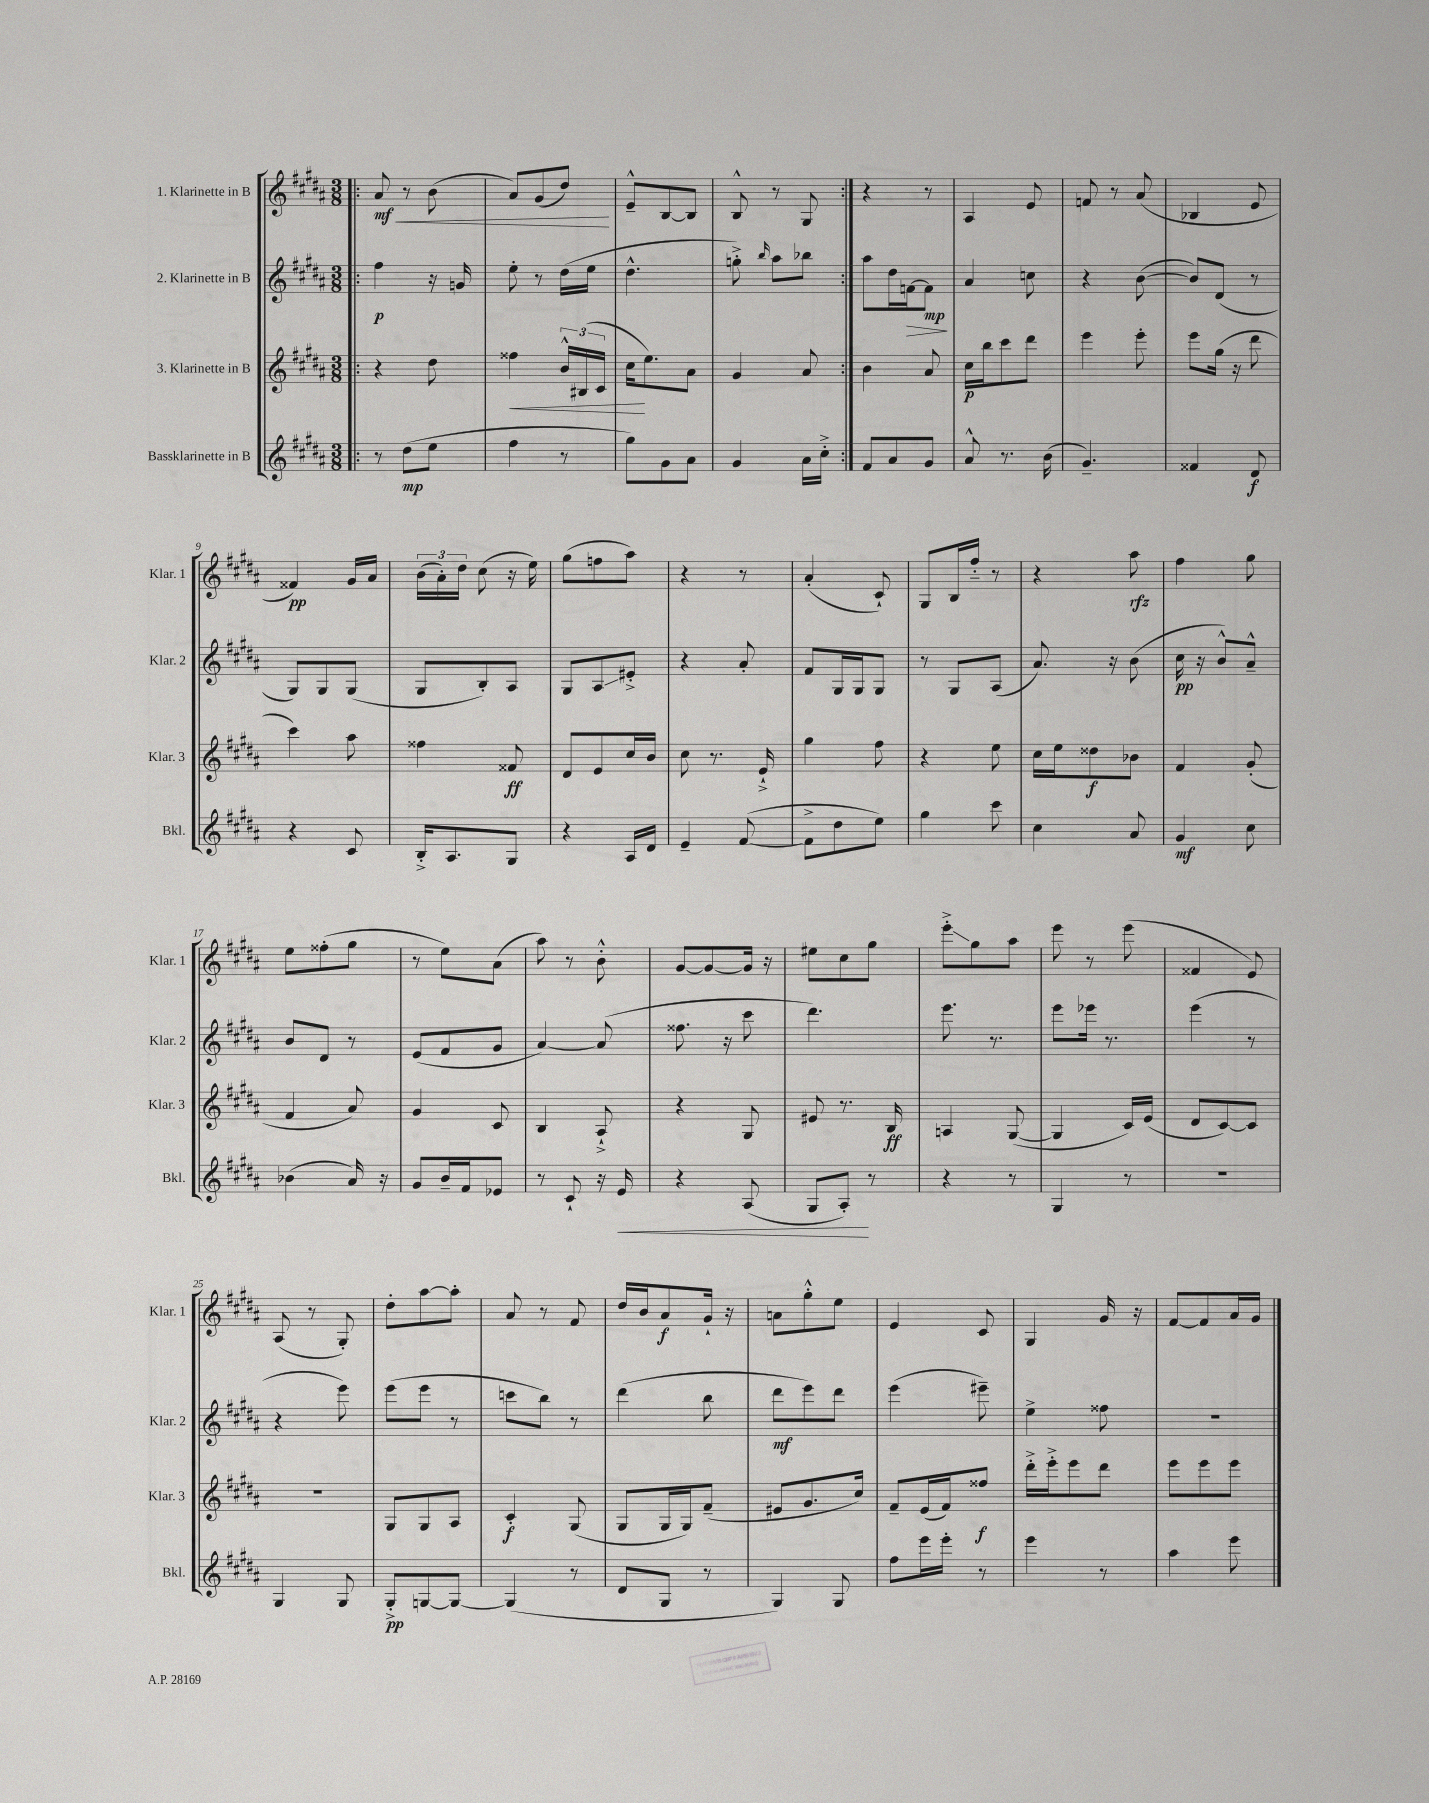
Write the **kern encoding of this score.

**kern	**kern	**kern	**kern
*staff4	*staff3	*staff2	*staff1
*clefG2	*clefG2	*clefG2	*clefG2
*k[f#c#g#d#a#]	*k[f#c#g#d#a#]	*k[f#c#g#d#a#]	*k[f#c#g#d#a#]
*M3/8	*M3/8	*M3/8	*M3/8
=!|:	=!|:	=!|:	=!|:
8r	4r	4ff#	8a#
(8dd#	.	.	8r
8ee	8dd#	16r	(8b
.	.	16g	.
=	=	=	=
4ff#	4ff##	8ee'	8a#)
.	.	8r	(8g#
8r	24b^^	(16dd#	8dd#)
.	(24B#	.	.
.	.	16ee	.
.	24c#	.	.
=	=	=	=
8gg#)	16cc#	4.dd#^^	8e~^^
.	8.ee)	.	.
8g#	.	.	[8B
8a#	8a#	.	8B]
=	=	=	=
4g#	4g#	8gg'^)	8B^^
.	.	16qqbb	.
.	.	8aa#	8r
16a#	8a#	8bb-	8G#
16cc#'^	.	.	.
=:|!	=:|!	=:|!	=:|!
8f#	4b	8aa#	4r
8a#	.	16dd#	.
.	.	[16f	.
8g#	8a#	8f]	8r
=	=	=	=
8a#^^	16cc#	4a#	4A#
.	16bb	.	.
8.r	8ccc#	.	.
.	8ddd#	8cc	8e
(16b	.	.	.
=	=	=	=
4.g#~)	4eee	4r	8f
.	.	.	8r
.	8eee'	([8b	(8a#
=	=	=	=
4f##	8eee	8b])	4B-
.	(16gg#	(8d#	.
.	16r	.	.
8d#	8ddd#	8r	8e
=	=	=	=
4r	4ccc#)	8G#)	4f##)
.	.	8G#	.
8c#	8aa#	(8G#	16g#
.	.	.	16a#
=	=	=	=
16B'^	4ff##	8G#	(24b
.	.	.	24a#')
8.A#	.	.	.
.	.	.	24dd#
.	.	8B')	(8cc#
8G#	8f##	8A#	16r
.	.	.	16ee)
=	=	=	=
4r	8d#	8G#	(8gg#
.	8e	8A#	8ff
16A#	16cc#	8e#'^	8aa#)
16d#	16b	.	.
=	=	=	=
4e~	8cc#	4r	4r
.	8.r	.	.
([8f#	.	8a#'	8r
.	16e`^	.	.
=	=	=	=
8f#^]	4gg#	8f#	(4a#'
8dd#	.	16G#	.
.	.	16G#	.
8ee)	8ff#	8G#	8c#`)
=	=	=	=
4gg#	4r	8r	8G#
.	.	8G#	16B
.	.	.	16ff#'~
8ccc#	8ee	(8A#	8r
=	=	=	=
4cc#	16cc#	8.a#)	4r
.	16ee	.	.
.	8dd##	.	.
.	.	16r	.
8a#	8b-	(8b	8aa#
=	=	=	=
4g#	4f#	16cc#	4ff#
.	.	16r	.
.	.	8b^^)	.
8cc#	(8g#'	8a#~^^	8gg#
=	=	=	=
(4b-	4f#	8b	8ee
.	.	8d#	(8ff##'
16a#)	8a#)	8r	8gg#
16r	.	.	.
=	=	=	=
8g#	4g#	(8e	8r
16b~	.	8f#	8ee)
16f#	.	.	.
8e-	8c#	8g#	(8a#
=	=	=	=
8r	4B	[4a#)	8aa#)
8c#`	.	.	8r
16r	8A#`^	(8a#]	8b'^^
16e	.	.	.
=	=	=	=
4r	4r	8.ff##	[8g#
.	.	.	8g#_
.	.	16r	.
(8A#	8G#	8ccc#	16g#]
.	.	.	16r
=	=	=	=
8G#	8e#	4.ddd#)	8ee#
8A#')	8.r	.	8cc#
8r	.	.	8gg#
.	16B	.	.
=	=	=	=
4r	4A	8.eee	8eee'^
.	.	.	8gg#
.	.	8.r	.
8r	([8G#	.	8aa#
=	=	=	=
4G#	4G#]	8eee	8eee
.	.	16eee-	8r
.	.	8.r	.
8r	16c#)	.	(8eee
.	(16e	.	.
=	=	=	=
4.r	8d#	(4eee	4f##
.	[8c#)	.	.
.	8c#]	8r	8e)
=	=	=	=
4G#	4.r	4r	(8A#
.	.	.	8r
8G#	.	8eee)	8G#')
=	=	=	=
8G#'^	8G#	(8eee	8dd#'
[8G	8G#	8eee	[8aa#
8G_	8A#	8r	8aa#']
=	=	=	=
(4G]	4c#'	8ccc	8a#
.	.	8bb)	8r
8r	(8G#	8r	8f#
=	=	=	=
8d#	8G#	(4ddd#	16dd#
.	.	.	16b
8G#	16G#	.	8a#
.	16G#)	.	.
8r	(8f#~	8bb	16g#`
.	.	.	16r
=	=	=	=
4G#)	8e#	8ddd#	8a
.	8.g#	8eee)	8gg#'^^
8G#	.	8ddd#	8ee
.	16cc#)	.	.
=	=	=	=
8ff#	8f#~	(4eee	4e
16eee	(16e	.	.
16eee'	16f#)	.	.
8r	8ff##	8eee#~)	8c#
=	=	=	=
4eee	16ddd#'^	4ee^	4G#
.	16eee'^	.	.
.	8eee	.	.
8r	8ddd#	8ff##	16g#
.	.	.	16r
=	=	=	=
4aa#	8eee	4.r	[8f#
.	8eee	.	8f#]
8eee	8eee	.	16a#
.	.	.	16g#
==	==	==	==
*-	*-	*-	*-
